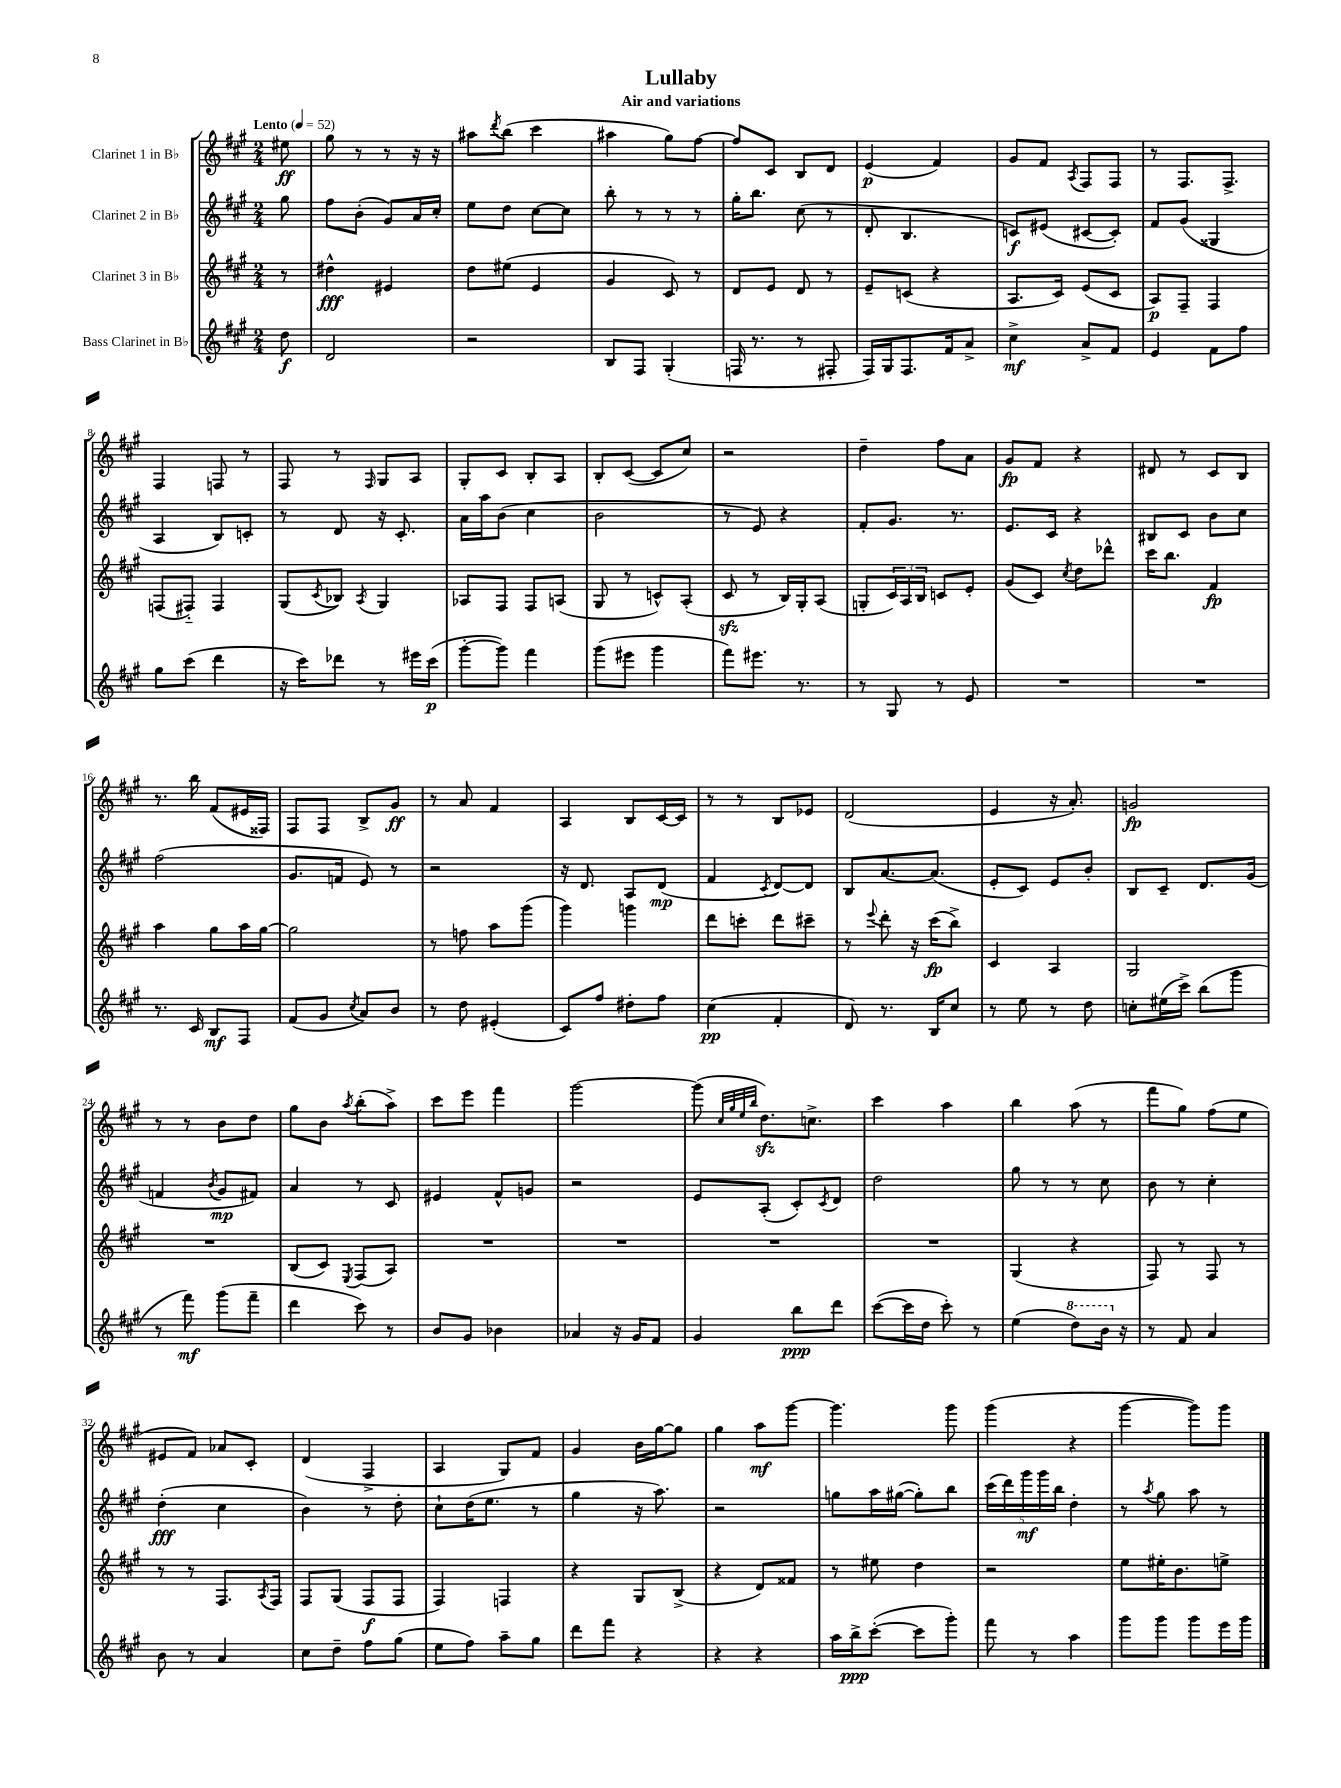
\header { title = "Lullaby" subtitle = "Air and variations" }
<<
\new StaffGroup <<
\new Staff = "s0" \with { instrumentName = "Clarinet 1 in Bb" } {
    \clef treble \key a \major \numericTimeSignature \time 2/4 \partial 8 \tempo "Lento" 4 = 52
    eis''8\ff |
    gis''8 r8 r8 r16 r16 |
    ais''8 \acciaccatura { d'''8 } b''8( cis'''4 |
    ais''4 gis''8) fis''8~ |
    fis''8 cis'8 b8 d'8 |
    e'4\p( fis'4) |
    gis'8 fis'8 \acciaccatura { a8 } fis8 fis8 |
    r8 fis8. fis8.-> |
    fis4 f8 r8 |
    fis8 r8 \grace { fis16 } gis8 a8 |
    gis8-. cis'8 b8-. a8 |
    b8-. cis'8~( cis'8 cis''8) |
    r2 |
    d''4-- fis''8 a'8 |
    gis'8\fp fis'8 r4 |
    dis'8 r8 cis'8 b8 |
    r8. b''16 fis'8( eis'16 fisis16) |
    fis8 fis8 b8-> gis'8\ff |
    r8 a'8 fis'4 |
    a4 b8 cis'16~ cis'16 |
    r8 r8 b8 ees'8 |
    d'2( |
    e'4 r16 a'8.-.) |
    g'2\fp |
    r8 r8 b'8 d''8 |
    gis''8 b'8 \acciaccatura { a''8 } b''8-.( a''8->) |
    cis'''8 e'''8 fis'''4 |
    gis'''2~ |
    gis'''8( \grace { cis''32 gis''32 e''32 b''32 } d''8.\sfz) c''8.-> |
    cis'''4 a''4 |
    b''4 a''8( r8 |
    fis'''8 gis''8) fis''8( e''8 |
    eis'8 fis'8) aes'8 cis'8-. |
    d'4( fis4-> |
    a4 gis8) fis'8 |
    gis'4 b'16 gis''16~ gis''8 |
    gis''4 a''8\mf gis'''8~ |
    gis'''4. gis'''8 |
    gis'''4( r4 |
    gis'''4~ gis'''8) gis'''8 \bar "|." |
}
\new Staff = "s1" \with { instrumentName = "Clarinet 2 in Bb" } {
    \clef treble \key a \major \numericTimeSignature \time 2/4 \partial 8
    gis''8 |
    fis''8 b'8-.( gis'8) a'16 cis''16-. |
    e''8 d''8 cis''8~ cis''8 |
    b''8-. r8 r8 r8 |
    gis''16-. b''8. cis''8( r8 |
    d'8-. b4. |
    c'8\f) eis'8( cis'8~ cis'8-.) |
    fis'8 gis'8( gisis4 |
    a4 b8) c'8-. |
    r8 d'8 r16 cis'8.-. |
    a'16 a''16 b'8( cis''4 |
    b'2 |
    r8 e'8) r4 |
    fis'8-. gis'8. r8. |
    e'8. cis'16 r4 |
    bis8 cis'8 b'8 cis''8 |
    fis''2( |
    gis'8. f'16 e'8) r8 |
    r2 |
    r16 d'8. a8 d'8\mp( |
    fis'4 \acciaccatura { cis'8 } d'8~) d'8 |
    b8 a'8.~ a'8.( |
    e'8-. cis'8) e'8 b'8-. |
    b8 cis'8-- d'8. gis'16( |
    f'4 \acciaccatura { b'8 } gis'8\mp fis'8) |
    a'4 r8 cis'8 |
    eis'4 fis'8-^ g'8 |
    r2 |
    e'8 a8-.( cis'8-.) \acciaccatura { cis'8 } d'8 |
    d''2 |
    gis''8 r8 r8 cis''8 |
    b'8 r8 cis''4-. |
    d''4-.\fff( cis''4 |
    b'4) r8 d''8-. |
    cis''8-! d''16( e''8. r8 |
    gis''4 r16 a''8.) |
    r2 |
    g''8 a''16 gis''16~( gis''8-.) b''8 |
    \tuplet 5/4 { cis'''16( d'''16) gis'''16\mf gis'''16 b''16 } d''4-. |
    r8 \acciaccatura { a''8 } gis''8 a''8 r8 \bar "|." |
}
\new Staff = "s2" \with { instrumentName = "Clarinet 3 in Bb" } {
    \clef treble \key a \major \numericTimeSignature \time 2/4 \partial 8
    r8 |
    dis''4-^\fff eis'4 |
    d''8 eis''8( e'4 |
    gis'4 cis'8) r8 |
    d'8 e'8 d'8 r8 |
    e'8-- c'8( r4 |
    a8. cis'16) e'8( cis'8 |
    a8\p) fis8-- fis4 |
    f8( fis8-_) fis4 |
    gis8( \acciaccatura { cis'8 } bes8) \acciaccatura { a8 } gis4 |
    aes8 fis8 fis8 a8( |
    gis8 r8 c'8-^) a8-.( |
    cis'8\sfz r8 b16) gis16-. a8( |
    g8-. \tuplet 3/2 { cis'16) a16 b16 } c'8 e'8-. |
    gis'8( cis'8) \acciaccatura { cis''8 } d''8 des'''8-^ |
    cis'''16 b''8. fis'4\fp |
    a''4 gis''8 a''16 gis''16~ |
    gis''2 |
    r8 f''8 a''8 gis'''8( |
    gis'''4) g'''4 |
    d'''8 c'''8-. d'''8 cis'''8-- |
    r8 \appoggiatura { e'''8 } d'''8-. r16 cis'''16\fp( b''8->) |
    cis'4 a4 |
    gis2 |
    R2 |
    b8( cis'8) \acciaccatura { e8 } fis8( a8) |
    R2 |
    R2 |
    R2 |
    R2 |
    gis4( r4 |
    fis8) r8 fis8 r8 |
    r8 r8 fis8. \acciaccatura { a8 } fis16 |
    fis8 gis8( fis8\f fis8 |
    fis4) f4 |
    r4 gis8 b8->( |
    r4 d'8) fisis'8 |
    r8 eis''8 d''4 |
    r2 |
    e''8 eis''16-. b'8. e''8-> \bar "|." |
}
\new Staff = "s3" \with { instrumentName = "Bass Clarinet in Bb" } {
    \clef treble \key a \major \numericTimeSignature \time 2/4 \partial 8
    d''8\f |
    d'2 |
    r2 |
    b8 fis8 gis4-.( |
    f16 r8. r8 fis8-. |
    fis16) gis16 fis8. fis'16 a'8-> |
    cis''4->\mf a'8-> fis'8 |
    e'4 fis'8 fis''8 |
    gis''8 cis'''8( d'''4 |
    r16 cis'''16) des'''8 r8 eis'''16 cis'''16\p( |
    gis'''8~-. gis'''8) fis'''4 |
    gis'''8( eis'''8 gis'''4 |
    fis'''8) eis'''8. r8. |
    r8 gis8 r8 e'8 |
    R2 |
    R2 |
    r8. cis'16 b8\mf fis8 |
    fis'8( gis'8 \acciaccatura { cis''8 } a'8) b'8 |
    r8 d''8 eis'4-.( |
    cis'8) fis''8 dis''8-. fis''8 |
    cis''4\pp( fis'4-. |
    d'8) r8. b16 cis''8 |
    r8 e''8 r8 d''8 |
    c''8-. eis''16( cis'''16->) b''8( gis'''8 |
    r8 fis'''8\mf) gis'''8( fis'''8-- |
    d'''4 cis'''8) r8 |
    b'8 gis'8 bes'4 |
    aes'4 r16 gis'16 fis'8 |
    gis'4 b''8\ppp d'''8 |
    cis'''8~( cis'''16 d''16 cis'''8-.) r8 |
    e''4( \ottava #1 d'''8) b''16 \ottava #0 r16 |
    r8 fis'8 a'4 |
    b'8 r8 a'4 |
    cis''8 d''8-- fis''8 gis''8( |
    e''8 fis''8) a''8-- gis''8 |
    d'''8 fis'''8 r4 |
    r4 r4 |
    a''16 b''16->\ppp cis'''8~-.( cis'''8 gis'''8-.) |
    fis'''8 r8 a''4 |
    gis'''8 gis'''8 gis'''8 e'''16 gis'''16 \bar "|." |
}
>>
>>
